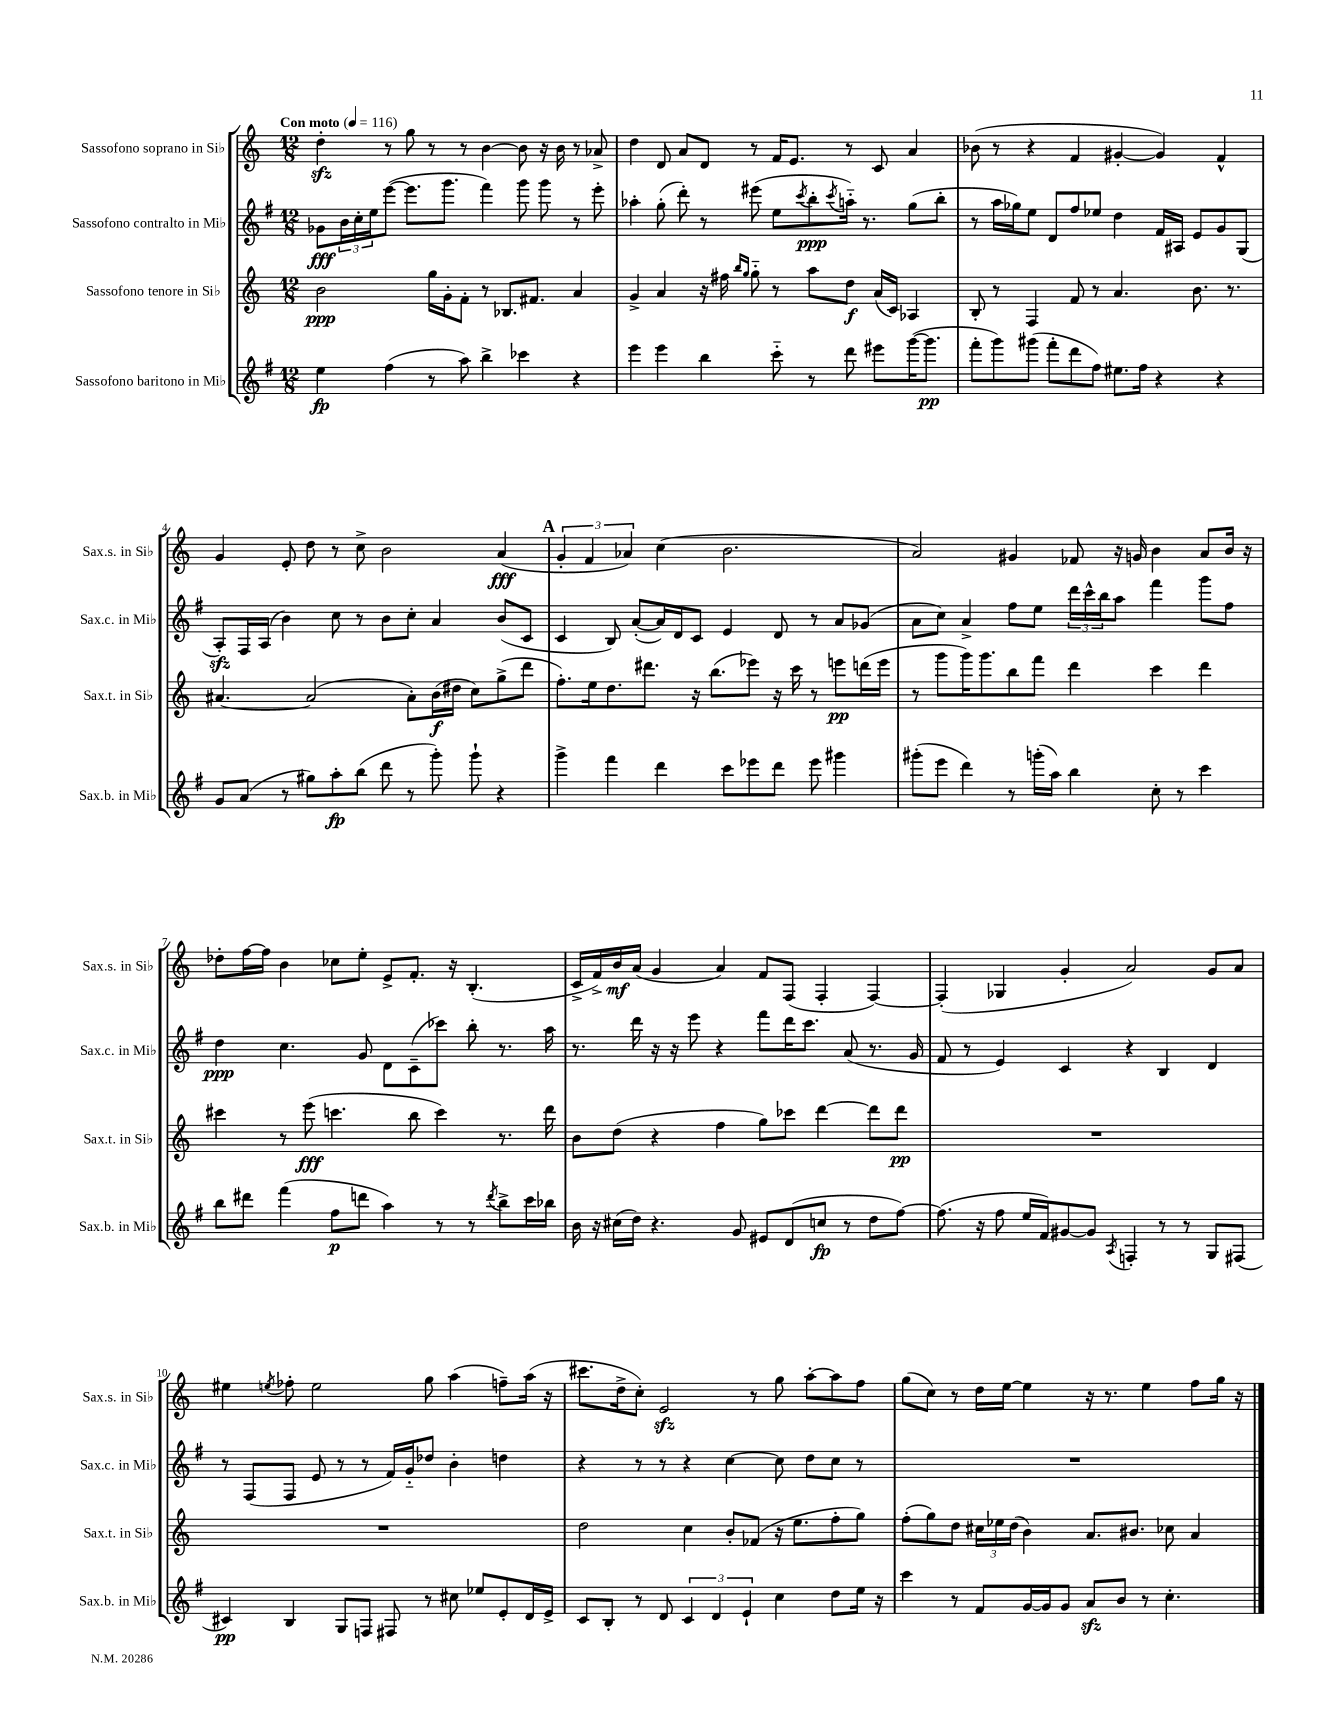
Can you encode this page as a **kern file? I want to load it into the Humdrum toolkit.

**kern	**kern	**kern	**kern
*staff4	*staff3	*staff2	*staff1
*clefG2	*clefG2	*clefG2	*clefG2
*k[f#]	*k[]	*k[f#]	*k[]
*M12/8	*M12/8	*M12/8	*M12/8
*MM116	*MM116	*MM116	*MM116
4ee	2b	8g-	4dd'
.	.	24b	.
.	.	24cc'	.
.	.	24ee	.
(4ff#	.	([8eee	8r
.	.	8.eee]	8gg
8r	16gg	.	8r
.	16g'	8.ggg	.
8aa)	8f'	.	8r
4bb^	8r	4fff#)	[4b
.	8.B-	.	.
4ccc-	.	8ggg	8b]
.	8.f#	.	.
.	.	8ggg	16r
.	.	.	16b
4r	4a	8r	8r
.	.	8eee'	8a-^
=	=	=	=
4eee	4g^	4aa-'	4dd
4eee	4a	(8gg'	8d
.	.	8ddd')	8a
4bb	16r	8r	8d
.	16ff#	.	.
.	16qqbb	.	.
.	16qqgg	.	.
.	8gg'~	(8eee#	8r
8ccc'~	8r	8ee	16f
.	.	.	8.e
.	.	8qccc	.
8r	8aa	8bb'	.
.	.	8qccc	.
8ddd	8dd	16aa'~)	8r
.	.	8.r	.
8eee#	(16a	.	8c
.	16c)	.	.
([16ggg	4A-	(8gg	4a
8.ggg]	.	.	.
.	.	8bb'	.
=	=	=	=
8fff#'	8B'	8r	(8b-
8ggg)	8r	16aa	8r
.	.	16gg-)	.
(8ggg#	4F	8ee	4r
8fff#'	.	8d	.
8ddd	8f	8ff#	4f
8ff#)	8r	8ee-	.
8.ee#	4.a	4dd	[4g#'
16ff#	.	.	.
4r	.	16f#	4g#])
.	.	16A#	.
.	8.b	8e	.
4r	.	8g	4f^^
.	8.r	.	.
.	.	(8G	.
=	=	=	=
8g	[4.a#	8A')	4g
(8a	.	16F#	.
.	.	(16A	.
8r	.	4b)	8e'
8gg#)	(2a#]	.	8dd
8aa'	.	8cc	8r
(8bb	.	8r	8cc^
8ddd	.	8b	2b
8r	8a#')	8cc'	.
8ggg')	(16b	4a	.
.	16dd#	.	.
8ggg`	8cc)	.	.
4r	(8gg^	(8b	(4a
.	8ddd	8c	.
=	=	=	=
4ggg^	8.ff')	4c	6g'
.	.	.	6f
.	16ee	.	.
4fff#	8.dd	8B)	.
.	.	.	6a-)
.	.	([8a'	.
.	8.ddd#	.	.
4ddd	.	16a])	(4cc
.	.	16d	.
.	16r	8c	.
.	(8.bb	.	.
8ccc	.	4e	2.b
8eee-	8eee-)	.	.
8ddd	16r	8d	.
.	16ccc	.	.
8eee-	8r	8r	.
4ggg#	8eee	8a	.
.	(16ddd	(8g-	.
.	16eee	.	.
=	=	=	=
(8ggg#'	8r	8a	2a)
8eee	8ggg	8cc)	.
4ddd)	16ggg)	4a^	.
.	8.ggg	.	.
8r	8bb	8ff#	4g#
(16ggg'	8fff	8ee	.
16aa)	.	.	.
4bb	4ddd	24ddd	8f-
.	.	24ccc^^	.
.	.	24bb	.
.	.	8aa	16r
.	.	.	16g
8cc'	4ccc	4fff#	4b
8r	.	.	.
4ccc	4ddd	8ggg	8a
.	.	8ff#	16b
.	.	.	16r
=	=	=	=
8bb	4ccc#	4dd	8dd-'
8ddd#	.	.	[16ff
.	.	.	16ff]
(4fff#	8r	4.cc	4b
.	(8eee	.	.
8ff#	4.ccc	.	8cc-
8ddd	.	8g	8ee'
4aa)	.	8d	8e^
.	8bb	(8c~	8.f'
8r	4ccc)	8ccc-)	.
.	.	.	16r
8r	.	8bb'	(4.B'
8qddd	.	.	.
8bb^	8.r	8.r	.
16ccc	.	.	.
16bb-	16ddd	16aa	.
=	=	=	=
16b	8b	8.r	16c^
16r	.	.	16f^)
(16cc#	(8dd	.	16b
16dd)	.	16ddd	(16a
4.r	4r	16r	4g
.	.	16r	.
.	.	8eee	.
.	4ff	4r	4a)
8g	.	.	.
8e#	8gg)	8fff#	8f
(8d	8ccc-	16ddd	(8F
.	.	8.ccc	.
8cc	[4ddd	.	4F'
8r	.	(8a	.
8dd	8ddd]	8.r	[4F)
[8ff#)	8ddd	.	.
.	.	16g	.
=	=	=	=
(8.ff#]	1.r	8f#	(4F']
.	.	8r	.
16r	.	.	.
8ff#	.	4e)	4G-
16ee	.	.	.
16f#)	.	.	.
[8g#	.	4c	4g'
8g#]	.	.	.
8qA	.	.	.
4F'	.	4r	2a)
8r	.	4B	.
8r	.	.	.
8G	.	4d	8g
(8F#	.	.	8a
=	=	=	=
4c#)	1.r	8r	4ee#
.	.	(8F#	.
.	.	.	8qee
4B	.	8F#	8ff-'
.	.	8e	2ee
8G	.	8r	.
8F	.	8r	.
8F#	.	16f#)	.
.	.	16g'~	.
8r	.	8dd-	8gg
8cc#	.	4b'	(4aa
8ee-	.	.	.
8e'	.	4dd	8ff~)
16d	.	.	(16aa
16e^	.	.	16r
=	=	=	=
8c	2dd	4r	8.ccc#
8B'	.	.	.
.	.	.	16dd^
8r	.	8r	8cc')
8d	.	8r	2e
6c	4cc	4r	.
6d	.	.	.
.	8b'	[4cc	.
6e`	.	.	.
.	(8f-	.	8r
4cc	16r	8cc]	8gg
.	8.ee	.	.
.	.	8dd	[8aa'
8dd	8ff'	8cc	8aa]
16ee	8gg)	8r	8ff
16r	.	.	.
=	=	=	=
4ccc	(8ff'	1.r	(8gg
.	8gg)	.	8cc)
8r	8dd	.	8r
8f#	24cc#	.	16dd
.	24ee-	.	.
.	.	.	[16ee
.	(24dd	.	.
[16g	4b)	.	4ee]
16g]	.	.	.
8g	.	.	.
8a	8.a	.	16r
.	.	.	8.r
8b	.	.	.
.	8.b#	.	.
8r	.	.	4ee
4.cc'	8cc-	.	.
.	4a	.	8ff
.	.	.	16gg
.	.	.	16r
==	==	==	==
*-	*-	*-	*-
